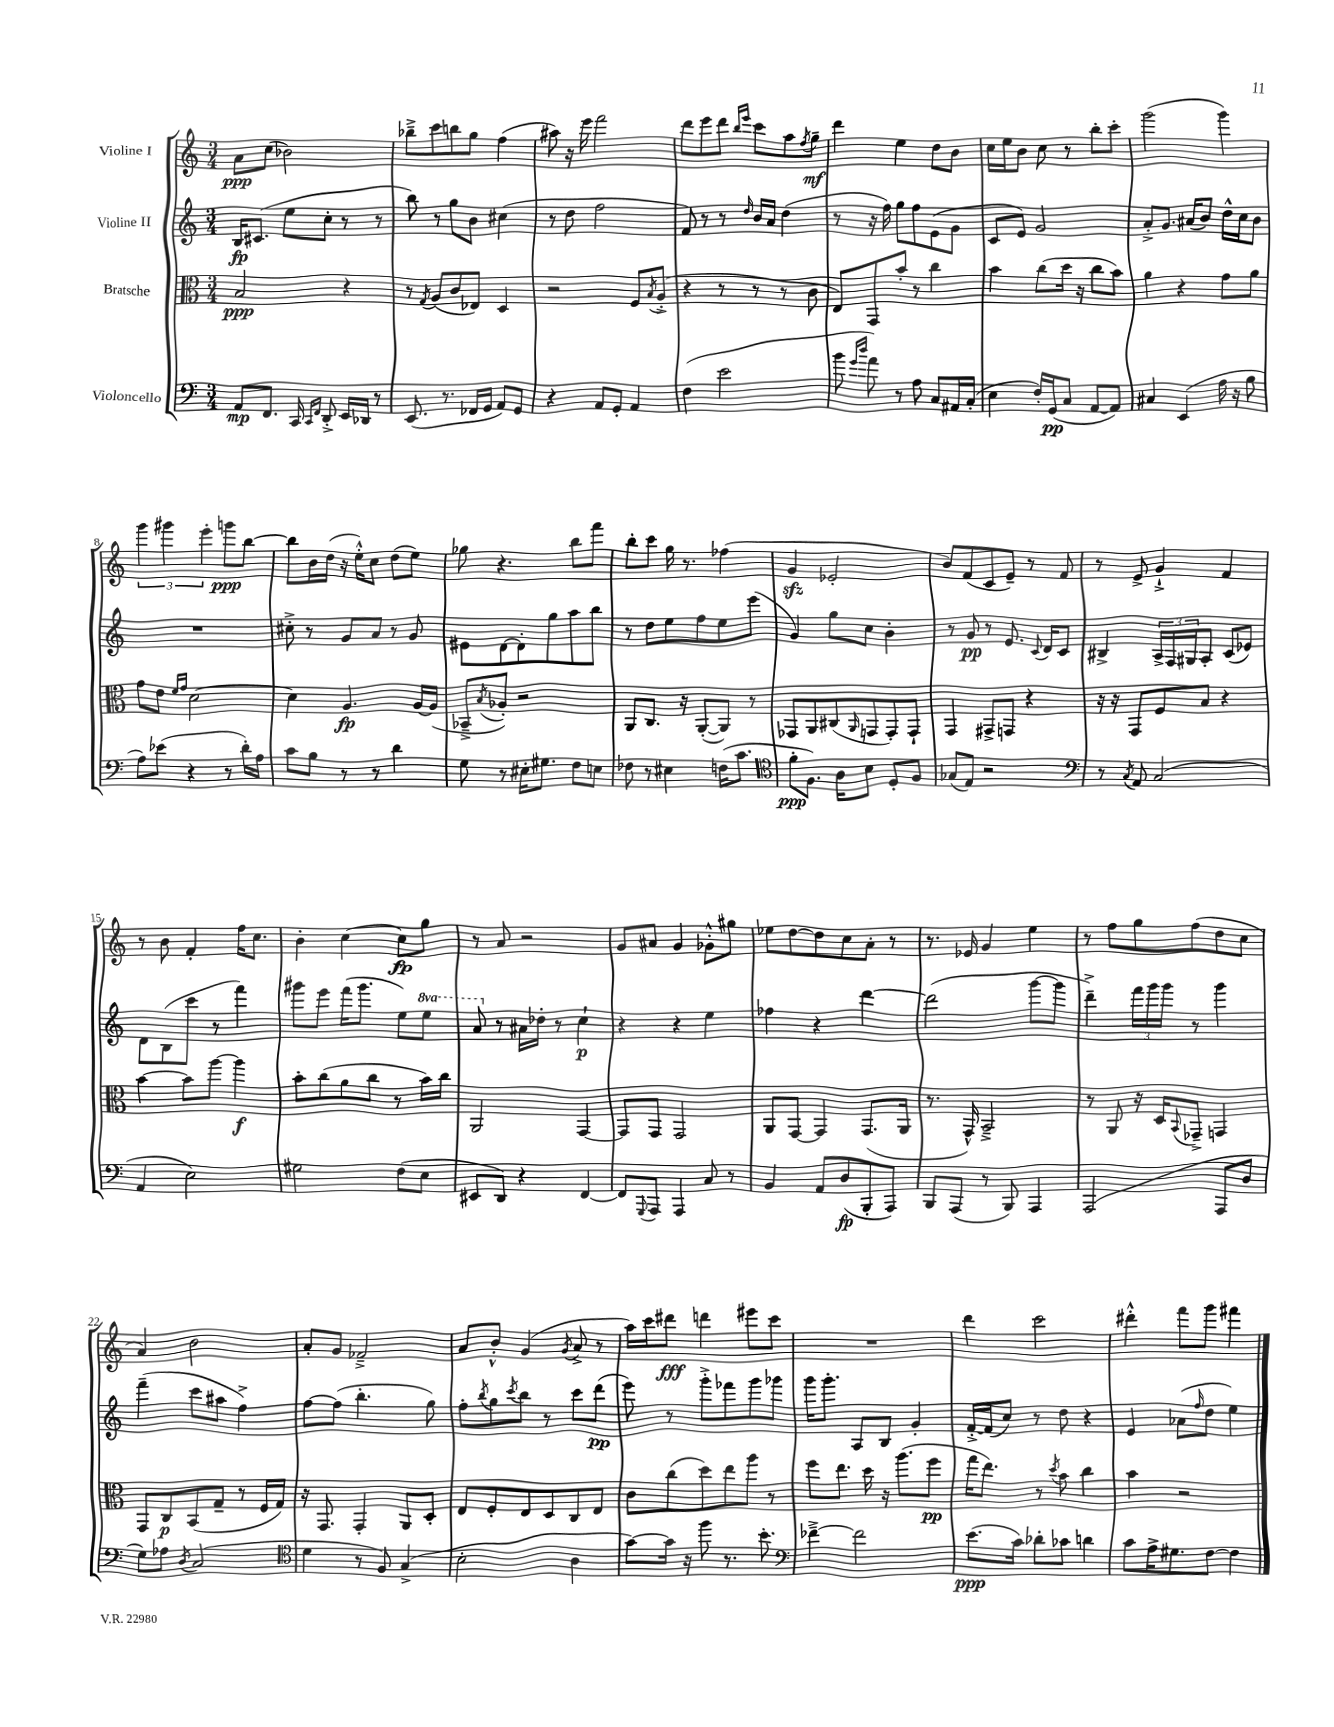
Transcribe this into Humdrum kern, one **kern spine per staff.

**kern	**kern	**kern	**kern
*staff4	*staff3	*staff2	*staff1
*clefF4	*clefC3	*clefG2	*clefG2
*k[]	*k[]	*k[]	*k[]
*M3/4	*M3/4	*M3/4	*M3/4
8AA	2B	16B	8a
.	.	(8.c#	.
8.FF	.	.	(8cc
.	.	8ee	2b-)
16CC	.	.	.
16qqCC	.	.	.
16qqFF	.	.	.
8DD'^	.	8cc'	.
16EE	4r	8r	.
16DD-	.	.	.
8r	.	8r	.
=	=	=	=
(8.EE	8r	8bb)	8bb-~^
.	8qG	.	.
.	(8A	8r	8ccc
8.r	.	.	.
.	8c	8gg	8bb
16FF-	8E-)	8b	8gg
16GG	.	.	.
8AA)	4D	(4cc#	(4ff
8GG	.	.	.
=	=	=	=
4r	2r	8r	8aa#)
.	.	8dd	16r
.	.	.	16eee
8AA	.	2ff	2fff
8GG'	.	.	.
4AA	8F	.	.
.	8qB	.	.
.	(8A'^	.	.
=	=	=	=
(4F	4r	8f)	8ddd
.	.	8r	8eee
2e	8r	8r	8ddd
.	.	.	16qqbb
.	.	16qqdd	16qqeee
.	8r	16b	8ccc
.	.	16a	.
.	8r	(4dd	8aa
.	.	.	8qff
.	8c	.	8gg~
=	=	=	=
8b	8E)	8r	4ddd
16qqg	.	.	.
16qqdd	.	.	.
8a)	8GG	16r	.
.	.	16ff)	.
8r	8b'	8gg	4ee
8A	8r	8ff	.
8C	4cc	(8e	8dd
16AA#	.	8g	8b
(16C'	.	.	.
=	=	=	=
4E	4b	8c	16cc
.	.	.	16ee
.	.	8e)	8b
16F')	(8cc	2g	8cc
(16GG	.	.	.
8C	16dd	.	8r
.	16r	.	.
[8AA	8cc	.	8bb'
8AA])	8b)	.	8ccc'
=	=	=	=
4C#	4a	8a'^	(2ggg
.	.	8.g	.
(4EE	4r	.	.
.	.	(16a#	.
.	.	8b)	.
16A	8g	16dd^^	4ggg)
16r	.	16cc	.
8B	8a	8b	.
=	=	=	=
8A)	8g	2.r	6ggg
(8e-	8e	.	.
.	.	.	6ggg#
.	16qqf	.	.
.	16qqg	.	.
4r	[2d	.	.
.	.	.	6eee'
8r	.	.	8ggg
16d')	.	.	[8bb
16A	.	.	.
=	=	=	=
8c	4d]	8cc#'^	8bb]
8B	.	8r	16b
.	.	.	(16dd
8r	4.A	8g	16r
.	.	.	16ee'^^)
8r	.	8a	8cc
4d	.	8r	(8dd
.	[16A	8g	8ee)
.	(16A]	.	.
=	=	=	=
8G	8BB-~^	8e#	8gg-
.	8qB	.	.
8r	8A-')	[8d	4.r
16E#'	2r	8d']	.
8.G#	.	.	.
.	.	8gg	.
8F	.	8aa	8bb
8E	.	8bb	8fff
=	=	=	=
8F-	8AA	8r	8bb'
8r	8.C	8dd	8ccc
4E#	.	8ee	16gg
.	16r	.	8.r
.	([8AA'	8ff	.
(16F	8AA])	8ee	(4ff-
8.c	.	.	.
.	8r	(8eee	.
=	=	=	=
*clefC4	*	*	*
8f'	8GG-	4g)	4g
8.F)	8AA	.	.
.	(8C#	8gg	2e-'
16A	.	.	.
.	16qqAA	.	.
8B	8GG	8cc	.
8D'	8GG')	4b'	.
8F	8GG`	.	.
=	=	=	=
(8G-	4GG	8r	8b)
8E)	.	8g	(8f
2r	8GG#^	8r	8c
.	8GG	8.e	8e~)
.	4r	.	8r
.	.	8qqc	.
.	.	16d	.
.	.	8c	8f
=	=	=	=
*clefF4	*	*	*
8r	16r	4B#^	8r
.	16r	.	.
8qC	.	.	.
8AA	8GG	.	8e^
(2C	8F	24A^	4g`^
.	.	24F	.
.	.	24G#	.
.	8B	8A'	.
.	4r	(8c	4f
.	.	8e-)	.
=	=	=	=
4AA	[4b	8d	8r
.	.	(8B	8b
2E)	8b]	8ccc	4f'
.	[8aa	8r	.
.	4aa]	4fff)	16ff
.	.	.	8.cc
=	=	=	=
2G#	8b'	8ggg#	4b'
.	(8cc	8eee	.
.	8a	(16fff	[4cc
.	.	8.ggg#	.
.	8cc	.	.
(8F	8r	8ee)	8cc]
8E	16b)	8eee	8gg
.	16cc	.	.
=	=	=	=
8EE#	2AA	8aa	8r
8DD)	.	8r	8a
4r	.	16a#	2r
.	.	16dd-'	.
.	.	8r	.
[4FF	[4GG	4cc`	.
=	=	=	=
8FF]	8GG]	4r	8g
8qqGGG	.	.	.
8AAA	8GG	.	8a#
4AAA	2GG	4r	4g
8C	.	4ee	8g-'^^
8r	.	.	8gg#
=	=	=	=
4BB	8AA	4ff-	8ee-
.	[8GG	.	[8dd
8AA	4GG]	4r	8dd]
(8D	.	.	8cc
8BBB'	(8.GG	[4ddd	8a'
8AAA)	.	.	8r
.	16AA	.	.
=	=	=	=
8BBB	8.r	(2ddd]	8.r
(8AAA	.	.	.
.	16GG^^)	.	16e-
8r	2BB~^	.	4g
8BBB)	.	.	.
4AAA	.	[8ggg	4ee
.	.	8ggg]	.
=	=	=	=
(2AAA	8r	4ddd~^)	8r
.	8AA	.	8ff
.	16r	24fff	8gg
.	.	24ggg	.
.	16D	.	.
.	.	24ggg	.
.	8qqBB	.	.
.	8GG-~^	8r	(8ff
8AAA	4GG	4ggg	8dd
8D	.	.	8cc
=	=	=	=
8G)	8GG	(4fff~	4a)
8A-	8C	.	.
8qD	.	.	.
(2C	(8BB	8ccc	2b
.	8G~	8aa#	.
.	8r	4ff^)	.
.	16F	.	.
.	16G)	.	.
=	=	=	=
*clefC4	*	*	*
4d	16r	[8ff	8a'
.	8.GG	.	.
.	.	(8ff]	8g
8r	4GG'	4.bb'	2f-~^
8F)	.	.	.
(4G^	8AA	.	.
.	8D'	8gg)	.
=	=	=	=
2B'	8E	8ff'	8a
.	.	8qbb	.
.	8F'	8gg	8b'^^
.	.	8qccc	.
.	8E	8bb	(4g
.	8D	8r	.
.	.	.	8qg
4A	8C	8ccc	8a^
.	8E	(8ddd	8r
=	=	=	=
[8g)	8c	8eee)	16aa)
.	.	.	16ccc
16g]	(8cc	8r	8ddd#
16r	.	.	.
8ff	8dd)	8ggg'^	4ddd
8.r	8ee	8fff-	.
.	8aa	8ggg	8eee#
8.b'	.	.	.
.	8r	8ggg-	8ccc
=	=	=	=
*clefF4	*	*	*
[4f-~^	8ff	16ggg	2.r
.	.	8.ggg'	.
.	8.ee	.	.
2f-]	.	8A	.
.	16dd	.	.
.	16r	8B	.
.	(8.aa	.	.
.	.	4g'	.
.	8ff	.	.
=	=	=	=
(8.e	16gg	[16f'^	4ddd
.	8.ee)	(16f]	.
.	.	8cc)	.
16c)	.	.	.
8d-'	8r	8r	2ccc
.	8qdd	.	.
8c-	8b	8dd	.
4d	4cc	4r	.
=	=	=	=
8c	4b	4e	4ddd#'^^
16A^	.	.	.
8.G#	.	.	.
.	2r	(8a-	8fff
.	.	16qqff	.
[8F	.	8dd	8ggg
4F]	.	4ee)	4fff#
==	==	==	==
*-	*-	*-	*-
